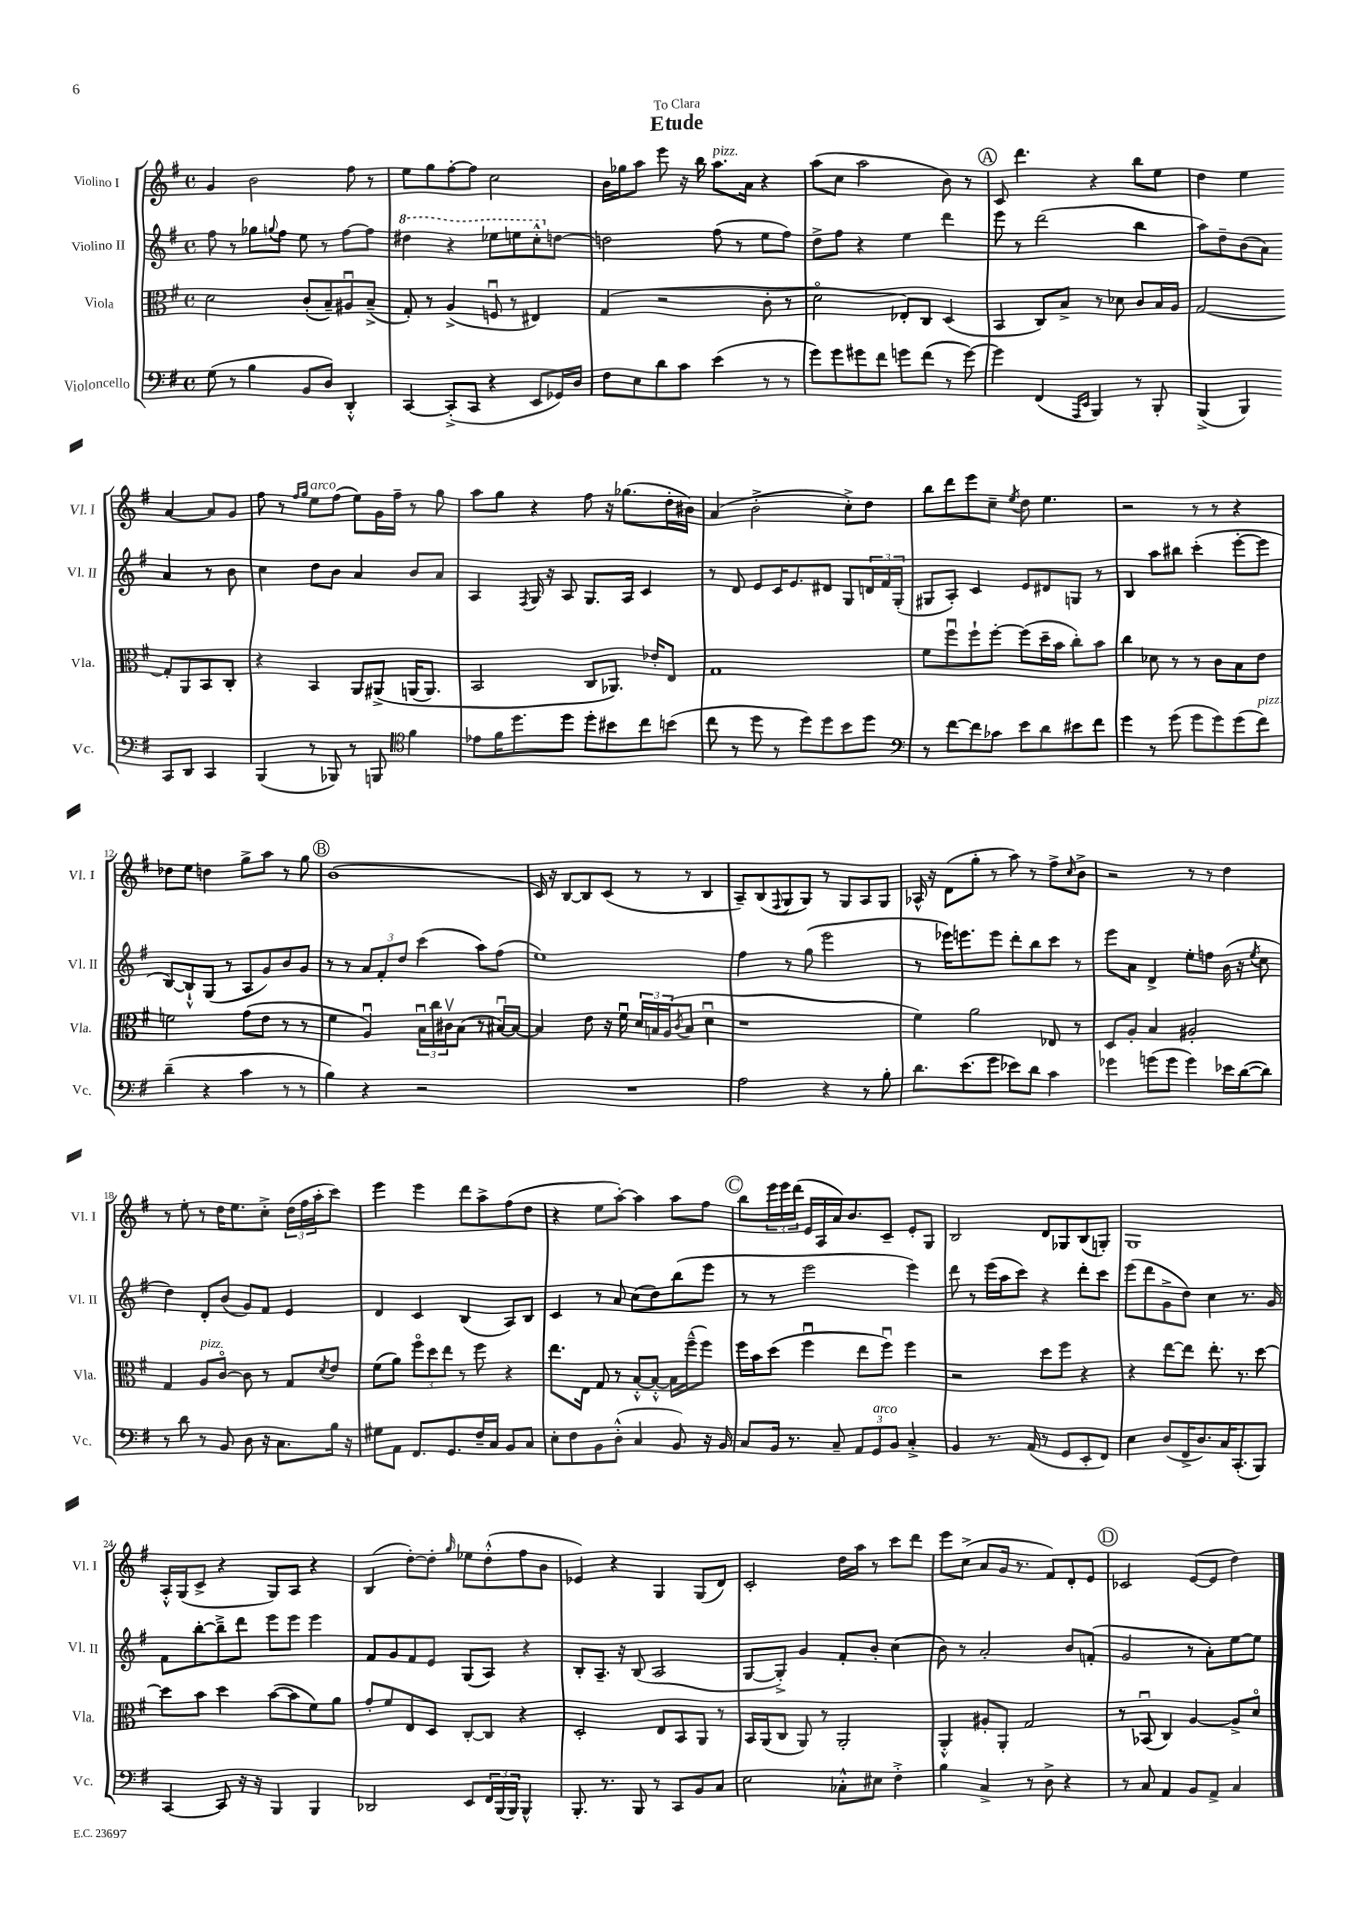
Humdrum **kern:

**kern	**kern	**kern	**kern
*staff4	*staff3	*staff2	*staff1
*clefF4	*clefC3	*clefG2	*clefG2
*k[f#]	*k[f#]	*k[f#]	*k[f#]
*M4/4	*M4/4	*M4/4	*M4/4
*met(c)	*met(c)	*met(c)	*met(c)
(8G\	2d\	8ff#\	4g/
8r	.	8r	.
4B\	.	8gg-\L	2b\
.	.	8qqgg/	.
.	.	8ff#\J	.
8BB/L	(8c'/L	8ee\	.
8D/J)	8B~/)	8r	.
4DD'^^/	8A#u/	[8ff#\L	8ff#\
.	(8B~^/J	8ff#\]J	8r
=	=	=	=
[4CC/	8G'/)	4ddd#\	8ee\L
.	8r	.	8gg\
(8CC'^/]L	(4A^/	4r	[8ff#'\
8CC/J	.	.	8ff#\]J
4r	8Fu/	8eee-\L	2cc\
.	8r	8eee\	.
8EE/L	4E#/)	8ccc'^^\	.
16GG-/L)	.	[8dd\J	.
16D/JJ	.	.	.
=	=	=	=
8F#\L	(4G/	2dd\]	16b\LL
.	.	.	16gg-\J
8E\	.	.	8aa\J
8d\	2r	.	8eee\
8c\J	.	.	16r
.	.	.	16bb\
(4e\	.	(8ff#\	8.aa\L
.	.	8r	.
.	.	.	16a\Jk
8r	8c'\	8ee\L	4r
8r	8r	8ff#\J)	.
=	=	=	=
8g\L)	2do\	8dd^\L	(8aa\L
8g\	.	8ff#\J	8cc\J
8g#\	.	4r	2aa\
8f#\J	.	.	.
8g\L	8E-'/L)	4ee\	.
(8f#\J	8C/J	.	.
8r	(4D/	4ddd\	8b\)
[8g\)	.	.	8r
=	=	=	=
4g\]	4BB/	8eee\	8c/
.	.	8r	4.ddd\
(4FF#/	8C/L)	(2ddd\	.
.	8B^/J	.	.
16qqAAA/LL	.	.	.
16qqEE/JJ	.	.	.
4BBB/)	8r	.	4r
.	8d-\	.	.
8r	8c/L	4bb\	8bb\L
8BBB'/	16B/L	.	8ee\J
.	16A/JJ	.	.
=	=	=	=
(4BBB^/	[2G/	8aa\L)	4dd\
.	.	8dd~\	.
4BBB/)	.	(8b\	4ee\
.	.	8a\J)	.
8CC/L	8G'/]L	4a/	[4a/
8DD/J	8AA/	.	.
4CC/	8BB/	8r	8a/]L
.	8C'/J	8b\	8g/J
=	=	=	=
(4BBB/	4r	4cc\	8ff#\
.	.	.	8r
.	.	.	16qqff#/LL
.	.	.	16qqgg/JJ
8r	4BB/	8dd\L	8ee\L
8BBB-/)	.	8b\J	(8ff#\J
8r	8AA/L	4a/	8ee\L)
8BBB/	&(8AA#^/J	.	16g\L
.	.	.	16ff#~\JJ
*clefC4	*	*	*
4f#\	(16AA/LK	8b/L	8r
.	8.AA/J)	.	.
.	.	8a/J	8gg\
=	=	=	=
8e-\L	2BB/	4A/	8aa\L
16f#\K	.	.	8gg\J
8.dd\	.	.	.
.	.	8qF#/	.
.	.	16G/	4r
.	.	16r	.
8dd\J	.	8A/	.
8dd'\L	8C/L	8.G/L	8ff#\
8b#\	8.AA-/J&)	.	16r
.	.	16A/Jk	(8.gg-\L
8cc\	.	4c/	.
.	16e-'/LK	.	.
(8b\J	8E/J	.	16dd'\L
.	.	.	16b#\JJ)
=	=	=	=
8cc\	1G	8r	(4a/
8r	.	8d/	.
8dd\	.	8e/L	2b'^\
8r	.	16c/K	.
.	.	8.e/	.
8dd\L)	.	.	.
8dd\	.	8d#/J	.
8b\	.	8G/L	8cc'^\L)
8dd\J	.	24d/L	8dd\J
.	.	24f#/	.
.	.	(24G'/JJ	.
=	=	=	=
*clefF4	*	*	*
8r	8f#\L	8G#/L	8bb\L
[8f#\L	8ff#u\	8A'/J)	8ddd\
8f#\]	8ff#`\	4c/	8eee\
8c-\J	[8ff#'\J	.	8cc~\J
.	.	.	8qee/
8e\L	(8ff#\]L	8e/L	8dd\
8d\	16dd~\L	8d#/	4.ee\
.	16b\JJ	.	.
8e#\	8cc'\L)	8G/J	.
8f#\J	8b\J	8r	.
=	=	=	=
4g\	4cc\	4B/	2r
8r	8d-\	8aa\L	.
(8g\	8r	8bb#\J	.
8g\L	8r	(4ccc'\	8r
8g\)	8c\L	.	8r
(8g\	8B\	[8eee'\L	4r
8f#\J)	8e\J	8eee\]J	.
=	=	=	=
(4d~\	2f\	[8B/L)	8dd-\L
.	.	8B`^^/]	8ee\J
4r	.	(8G/J	4dd\
.	.	8r	.
4c\	(8g\L	8A/L	8gg^\L
.	8e\J	8g/)	8aa\J
8r	8r	8b/	8r
8r	8r	8g/J	8gg\
=	=	=	=
4B\)	4f#\	8r	(1b
.	.	8r	.
4r	4Au/)	12a/L	.
.	.	12f#'/	.
.	.	12dd/J	.
2r	24Bu\LL	(4ccc\	.
.	24cc\	.	.
.	24c#v\J	.	.
.	(8B\J	.	.
.	8r	8aa\L)	.
.	[16B#u/LL)	(8ff#\J	.
.	16B#/_JJ	.	.
=	=	=	=
1r	4B#/]	1ee)	16c/)
.	.	.	16r
.	.	.	[8B/L
.	8e\	.	8B/]
.	16r	.	(8c/J
.	16f#u\	.	.
.	24d/LL	.	8r
.	24B/	.	.
.	(24A/J	.	.
.	8qc/	.	.
.	8B/J	.	8r
.	4du\	.	4B/
=	=	=	=
2A\	1r	4ff#\	8A~/L)
.	.	.	(8B/
.	.	.	8qqF#/
.	.	8r	8G/
.	.	(8gg\	8G/J)
4r	.	2eee\	8r
.	.	.	8G/L
8r	.	.	8A/
8B'\	.	.	8G/J
=	=	=	=
8.d\L	4f#\)	8r	16A-^^/
.	.	.	16r
.	.	16eee-\LK)	(8d\L
(8.e\	.	8.eee\	.
.	2a\	.	8gg'\J
8g\J	.	8eee\J	8r
8e-\L)	.	8ddd'\L	8aa\)
8d\J	.	8bb\	8r
4c\	8E-/	8ccc\J	8ff#^\L
.	.	.	16qqcc/
.	8r	8r	8b^\J
=	=	=	=
4g-\	8D/L	8eee\L	2r
.	8A'/J	8a\J	.
(8g\L	4B/	4d^/	.
8g\J	.	.	.
4g\)	2A#'/	8ee'\L	8r
.	.	8ff\J	8r
16e-\LL	.	(16b\	4dd\
([16d\J	.	16r	.
.	.	8qee/	.
8d\]J)	.	8cc\	.
=	=	=	=
8r	4G/	4dd\)	8r
8d\	.	.	8ee'\
8r	8A/L	8d'/L	8r
8BB/	[8co/J	(8b/J	16dd\LK
.	.	.	8.ee\
8D\	8c\]	8g/L)	.
16r	8r	8f#/J	8cc'^\J
8.C\L	.	.	.
.	8G/L	4e/	(24dd\LL
.	.	.	24ff#\
.	.	.	24aa'\J
.	8qd/	.	.
16B\Jk	8e/J	.	8ccc\J)
16r	.	.	.
=	=	=	=
8G#\L	(8f#\L	4d/	4eee\
8AA\J	8a\J)	.	.
8.FF#/L	12ff#o\L	4c/	4eee\
.	12dd\	.	.
.	12ee\J	.	.
8.GG/	.	.	.
.	8r	(4B/	8ddd\L
16F#~/L	8ff#\	.	8aa^\
16C/JJ	.	.	.
8BB/L	4r	8A/L)	(8ff#\
8C/J	.	8B/J	8dd\J
=	=	=	=
8E'\L	8.ee\L	4c/	4r
8F#\	.	.	.
.	16E\Jk	.	.
8BB\	8G/	8r	8ee\L
(8D'^^\J	8r	8a/	[8aa'\J)
4C/	[8B'^^/L	(8cc\L	4aa\]
.	8B'^^/_J	8dd\)	.
8BB/)	16B\]LL	(8bb\	8aa\L
.	(16ff#~^^\J	.	.
16r	8ff#\J)	8eee\J	8ff#\J
16BB/	.	.	.
=	=	=	=
8C/L	16ff#\LL	8r	8bb\L
.	16b\J	.	.
16BB/Jk	(8dd\J	8r	24eee\L
.	.	.	24eee\
8.r	.	.	.
.	.	.	(24ddd\JJ
.	4ff#u\	2eee\	16e/LL
.	.	.	16A/
8C~/	.	.	16a/J)
.	.	.	8.b/
12AA/L	8ee\L	.	.
12GG/	.	.	.
.	8ff#u\J)	.	8c~/J
12BB/J	.	.	.
4C'^/	4ff#\	4eee\)	8e'/L
.	.	.	8G/J
=	=	=	=
4BB/	2r	8ddd\	2B/
.	.	8r	.
8.r	.	(16eee\LL	.
.	.	16aa\J	.
.	.	8ccc\J)	.
(16AA/	.	.	.
8r	8dd\L	4r	8d/L
8GG/L	8ff#\J	.	8G-/
8EE'/	4r	8ddd'\L	(8B/
8FF#/J)	.	8ccc\J	8G'/J)
=	=	=	=
4E\	4r	(8eee\L	1G
.	.	8ddd\	.
(8D/L	[8ee\L	8g^\	.
16FF#^/K	8ee\]J	8dd\J)	.
8.D/)	.	.	.
.	8.ee'\	4cc\	.
16C/K	.	.	.
(8.CC'/	8.r	.	.
.	.	8.r	.
8BBB/J)	[8dd\	.	.
.	.	16g/	.
=	=	=	=
[4CC/	8dd\]L	8f#\L	16A'^^/LL
.	.	.	(16G/J
.	8b\J	[8bb'\	8c^/J
8CC/]	4dd\	8bb~^\]	4r
16r	.	8ddd\J	.
16r	.	.	.
4BBB/	([8b\L	8eee\L	8G/L)
.	8b\]	8eee\J	8A/J
4BBB/	8f#\)	4eee\	4r
.	8a\J	.	.
=	=	=	=
2DD-/	8g'/L	8f#/L	(4B/
.	8f#/	8g/	.
.	8E/	8f#/	[8dd'\L)
.	8D/J	8e/J	8dd'\]J
.	.	.	16qqgg/
8EE/L	[8C'/L	(8G/L	8ee-\L
24FF#/L	8C/]J	8A/J)	(8dd'^^\
(24BBB/	.	.	.
24BBB/JJ)	.	.	.
4BBB^^/	4r	4r	8ff#\
.	.	.	8b\J
=	=	=	=
8.BBB'/	2D'/	8B'/L	4e-/)
.	.	8.A~/J	.
8.r	.	.	.
.	.	.	4r
.	.	16r	.
8BBB/	.	(8B/	.
8r	8E/L	2A/	4G/
8CC/L	8BB/	.	.
8BB/	8AA/J	.	(8G/L
8C/J	8r	.	8d/J)
=	=	=	=
2E\	16BB/LL	[8G/L	2c'/
.	(16AA/J	.	.
.	8C/J	8G'^/]J)	.
.	8AA/)	4g/	.
.	8r	.	.
8C-'^^\L	2AA'/	8f#'/L	16dd\LL
.	.	.	16aa\JJ
8E#\J	.	8b'/J	8r
4F#'^\	.	(4cc\	8ccc\L
.	.	.	8ddd\J
=	=	=	=
4B\	4AA'^^/	8b\)	8eee\L
.	.	8r	(8cc^\J
4C^/	8A#'/L	2a'/	8a/L
.	8AA'/J	.	16g/Jk
.	.	.	8.r
8r	2G/	.	.
8D^\	.	.	8f#/L)
4r	.	8b/L	8d'/
.	.	(8f'/J	8e/J
=	=	=	=
8r	8r	2g/	2c-/
8C/	(8BB-u/	.	.
4AA/	4C/)	.	.
8BB/L	[4A/	8r	([8e/L
8AA^/J	.	8a'\L)	8e/]J
4C/	8A^/]L	[8ee\	4dd\)
.	8do/J	8ee\]J	.
==	==	==	==
*-	*-	*-	*-
